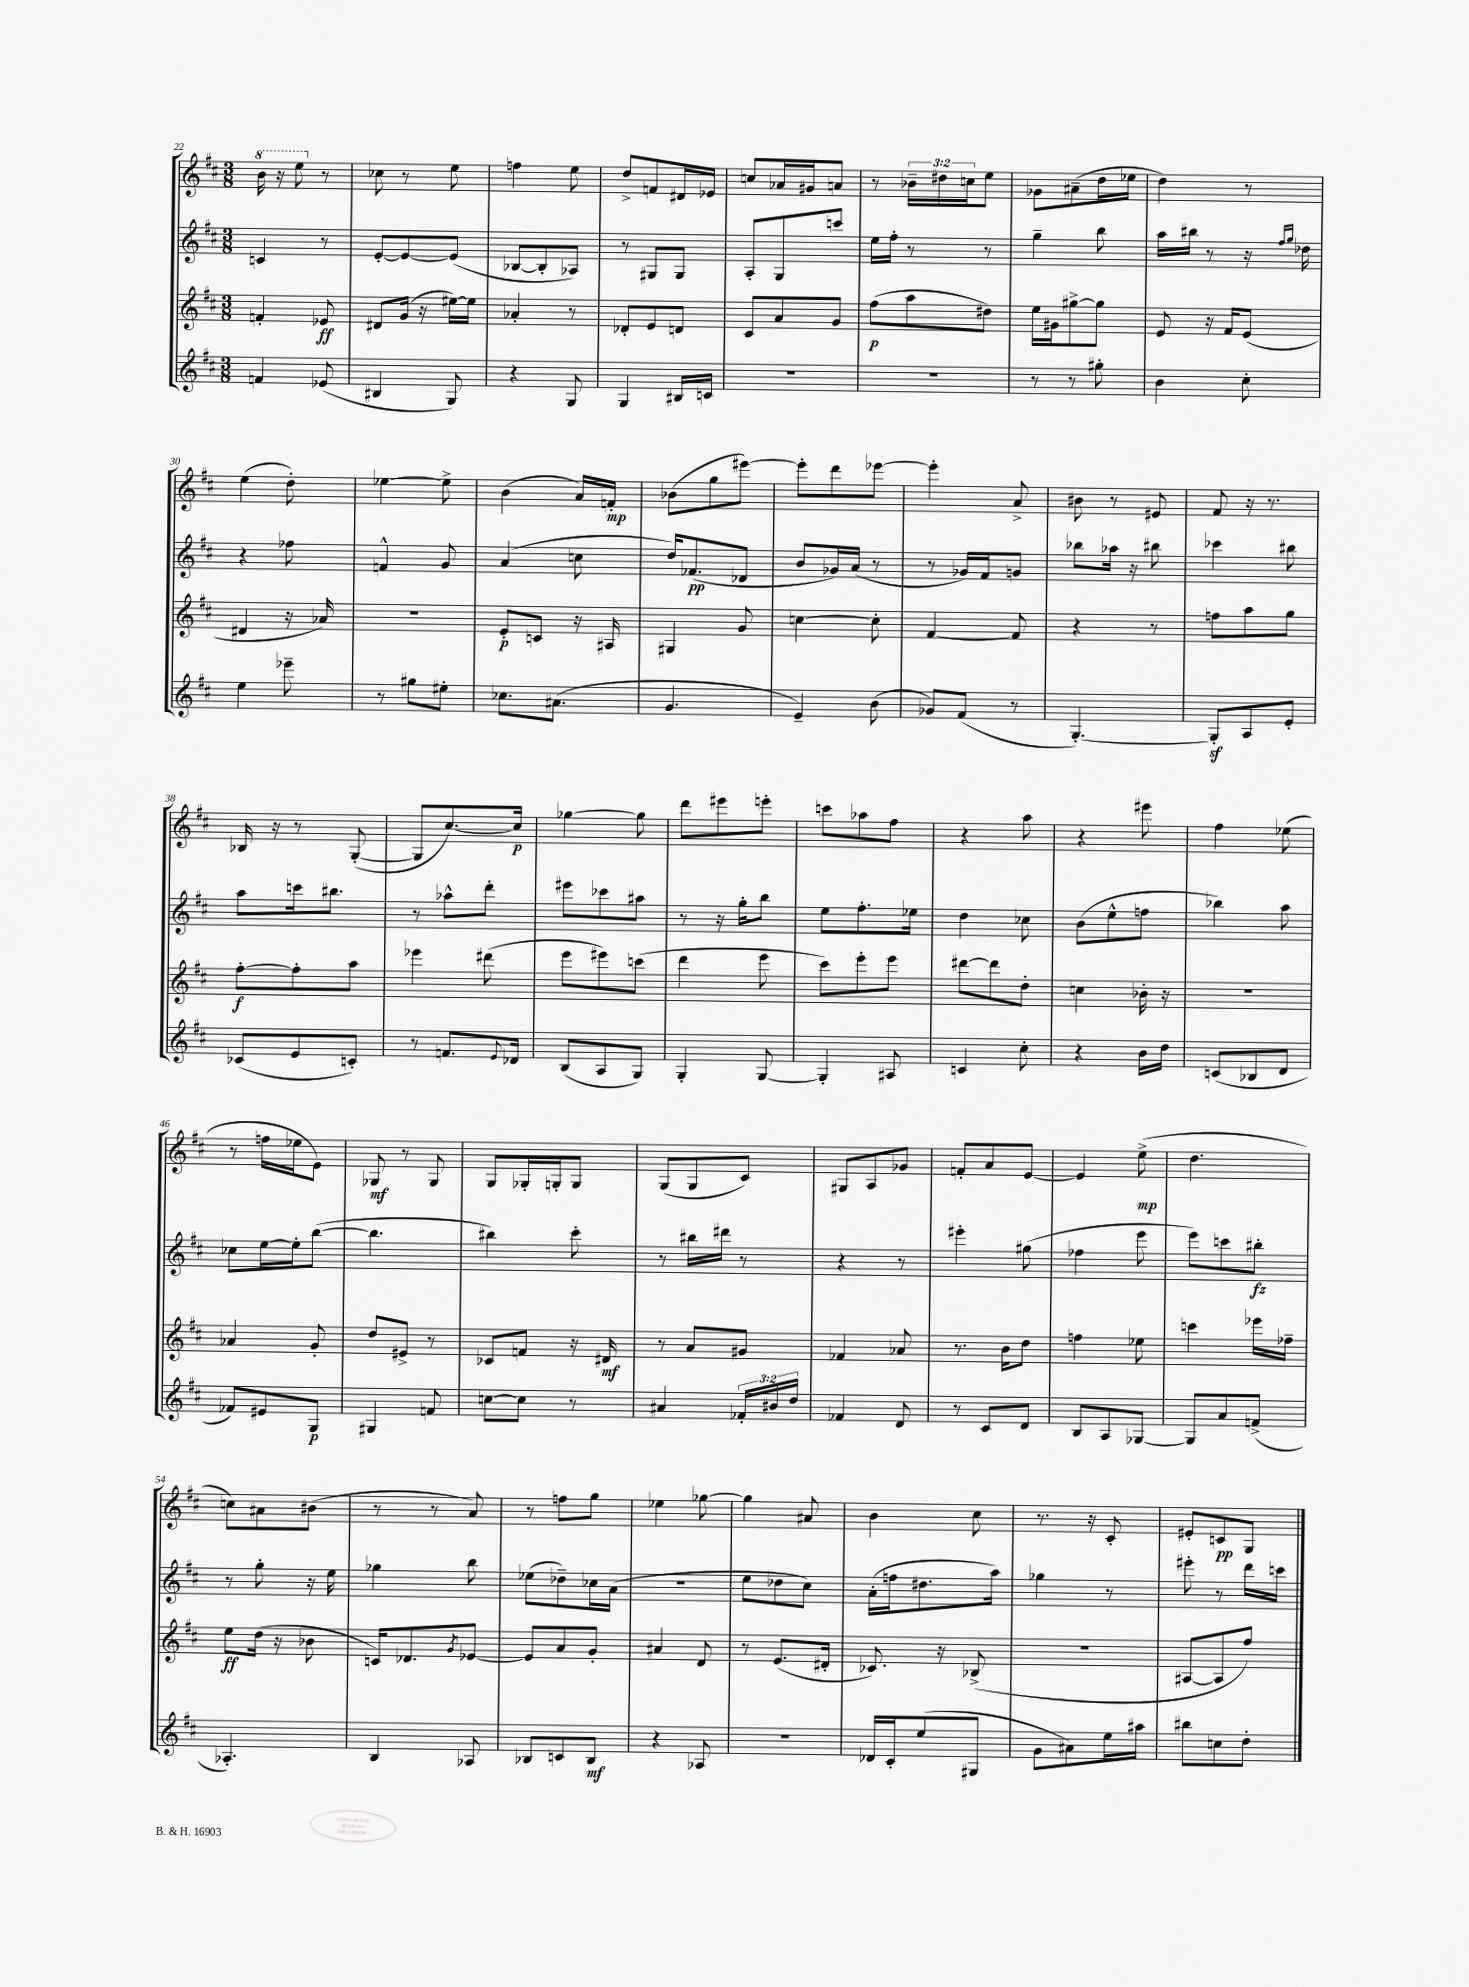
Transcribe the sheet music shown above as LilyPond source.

<<
\new StaffGroup <<
\new Staff = "s0" {
    \clef treble \key d \major \numericTimeSignature \time 3/8 \override Staff.TupletNumber.text = #tuplet-number::calc-fraction-text
    \ottava #1 b''16 r16 e'''8 \ottava #0 r8 |
    ces''8 r8 e''8 |
    f''4 e''8 |
    d''8-> f'8 dis'16 ees'16 |
    c''8 aes'16 gis'16 a'8 |
    r8 \tuplet 3/2 { bes'16-- dis''16 c''16 } e''8 |
    ges'8 ais'8--( d''16 ees''16 |
    d''4) r8 |
    e''4( d''8-.) |
    ees''4~ ees''8-> |
    b'4( a'16) f'16-.\mp |
    bes'8( g''8 eis'''8~) |
    eis'''8-. d'''8 ees'''8~ |
    ees'''4-. a'8-> |
    bis'8 r8 eis'8 |
    fis'8 r16 r8. |
    bes16 r16 r8 g8~-.( |
    g8 cis''8.~) cis''16\p |
    ges''4~ ges''8 |
    d'''8 eis'''8 e'''8-. |
    c'''8 aes''8 fis''8 |
    r4 a''8 |
    r4 eis'''8 |
    fis''4 ees''8( |
    r8 f''16 ees''16 e'8) |
    ges8\mf r8 ges8 |
    g8 ges16-. g16-. g8 |
    g8( g8 cis'8) |
    gis8 a8 ges'8 |
    f'8-. a'8 e'8~ |
    e'4 e''8->\mp( |
    d''4. |
    c''8) ais'8 bis'8( |
    r8 r8 a'8) |
    r8 f''8 g''8 |
    ees''4 ges''8~ |
    ges''4 ais'8 |
    b'4 cis''8 |
    r8. r16 cis'8-. |
    eis'8-. c'8\pp g8 \bar "|." |
}
\new Staff = "s1" {
    \clef treble \key d \major \numericTimeSignature \time 3/8
    c'4 r8 |
    e'8~-. e'8~ e'8( |
    bes8~ bes8-. aes8) |
    r8 gis8 gis8 |
    a8-. g8 c'''8 |
    e''16 fis''16-. r8 r8 |
    g''4-- b''8 |
    a''16 bis''16 r8 r16 \grace { fis''16 g''16 } des''16 |
    r4 fes''8 |
    f'4-^ g'8 |
    a'4( c''8 |
    d''16) fes'8.\pp( des'8 |
    b'8 ges'16) a'16( r8 |
    r8 ges'16) fis'16 g'8 |
    bes''8 aes''16 r16 bis''8 |
    ces'''4 bis''8 |
    a''8 c'''16 bis''8. |
    r8 aes''8-^ d'''8-. |
    eis'''8 ces'''8 ais''8 |
    r8 r16 g''16-. b''8 |
    e''8 fis''8.-. ees''16 |
    d''4 ces''8 |
    b'8( e''8-^ f''8 |
    bes''4) a''8 |
    ces''8 e''16~ e''16-. b''8~( |
    b''4. |
    bis''4) cis'''8-. |
    r8 bis''16 dis'''16 r8 |
    r4 r8 |
    eis'''4-. gis''8( |
    fes''4 e'''8 |
    e'''8) c'''8 bis''8-.\fz |
    r8 g''8-. r16 e''16 |
    ges''4 b''8 |
    ees''8( des''8--) ces''16 a'16( |
    R4. |
    e''8 des''8 cis''8) |
    a'16-.( f''16 dis''8. a''16) |
    ges''4 r8 |
    eis'''8-. r8 d'''16 c'''16 \bar "|." |
}
\new Staff = "s2" {
    \clef treble \key d \major \numericTimeSignature \time 3/8
    f'4-. ees'8\ff |
    dis'8 g'16( r16 eis''16~) eis''16 |
    aes'4-. r8 |
    des'8-. e'8 d'8 |
    cis'8 a'8 g'8 |
    fis''8\p( a''8 dis''8) |
    e''16 gis'16 gis''8~-> gis''8 |
    e'8 r16 fis'16 e'8( |
    dis'4 r16 aes'16) |
    R4. |
    e'8-.\p c'8 r16 ais16 |
    gis4 g'8 |
    c''4~ c''8-. |
    fis'4~ fis'8 |
    r4 r8 |
    f''8 a''8 g''8 |
    fis''8~-.\f fis''8-. a''8 |
    ees'''4 dis'''8( |
    e'''8 eis'''8) c'''8( |
    d'''4 e'''8 |
    cis'''8) e'''8-. e'''8 |
    dis'''8~ dis'''8 d''8-. |
    c''4 bes'16-. r16 |
    R4. |
    aes'4 g'8-. |
    d''8 eis'8-> r8 |
    ces'8 f'8 r16 dis'16\mf |
    r8 a'8 gis'8 |
    fes'4 aes'8 |
    r8. b'16 d''8 |
    f''4 ees''8 |
    c'''4 ees'''16 fes''16-- |
    e''8\ff d''16( r16 bes'8 |
    c'16) des'8. \acciaccatura { g'8 } ees'8~ |
    ees'8 a'8 g'8-. |
    ais'4 d'8 |
    r8 e'8.( dis'16-. |
    ces'8.) r16 bes8->( |
    R4. |
    ais8~ ais8 fis''8) \bar "|." |
}
\new Staff = "s3" {
    \clef treble \key d \major \numericTimeSignature \time 3/8 \override Staff.TupletNumber.text = #tuplet-number::calc-fraction-text
    f'4 ees'8( |
    bis4 g8) |
    r4 g8 |
    g4 bis16 c'16 |
    R4. |
    R4. |
    r8 r8 gis''8-. |
    b'4 cis''8-. |
    e''4 ees'''8-- |
    r8 gis''8 eis''8-. |
    ces''8. ais'8.( |
    g'4. |
    e'4--) b'8( |
    ges'8) fis'8( r8 |
    g4.~-.) |
    g8-.\sf a8 e'8-. |
    ces'8( e'8 c'8-.) |
    r8 f'8. \appoggiatura { e'8 } des'16 |
    b8( a8 g8) |
    g4-. g8~ |
    g4-. ais8 |
    c'4 cis''8-. |
    r4 b'16 d''16 |
    c'8( bes8 d'8 |
    fes'8) eis'8 g8\p |
    gis4 f'8 |
    c''8~ c''8 r8 |
    ais'4 \tuplet 3/2 { fes'16-. bis'16 d''16 } |
    fes'4 d'8 |
    r8 cis'8 d'8 |
    b8 a8 ges8~ |
    ges8 a'8 f'8->( |
    aes4.-.) |
    b4 aes8 |
    bes8 c'8 bes8\mf |
    r4 aes8 |
    R4. |
    des'16 cis'16-. e''8( gis8 |
    g'8 ais'8) e''16 ais''16 |
    bis''8 c''8 d''8-. \bar "|." |
}
>>
>>
\layout { \context { \Score currentBarNumber = #22 } }
